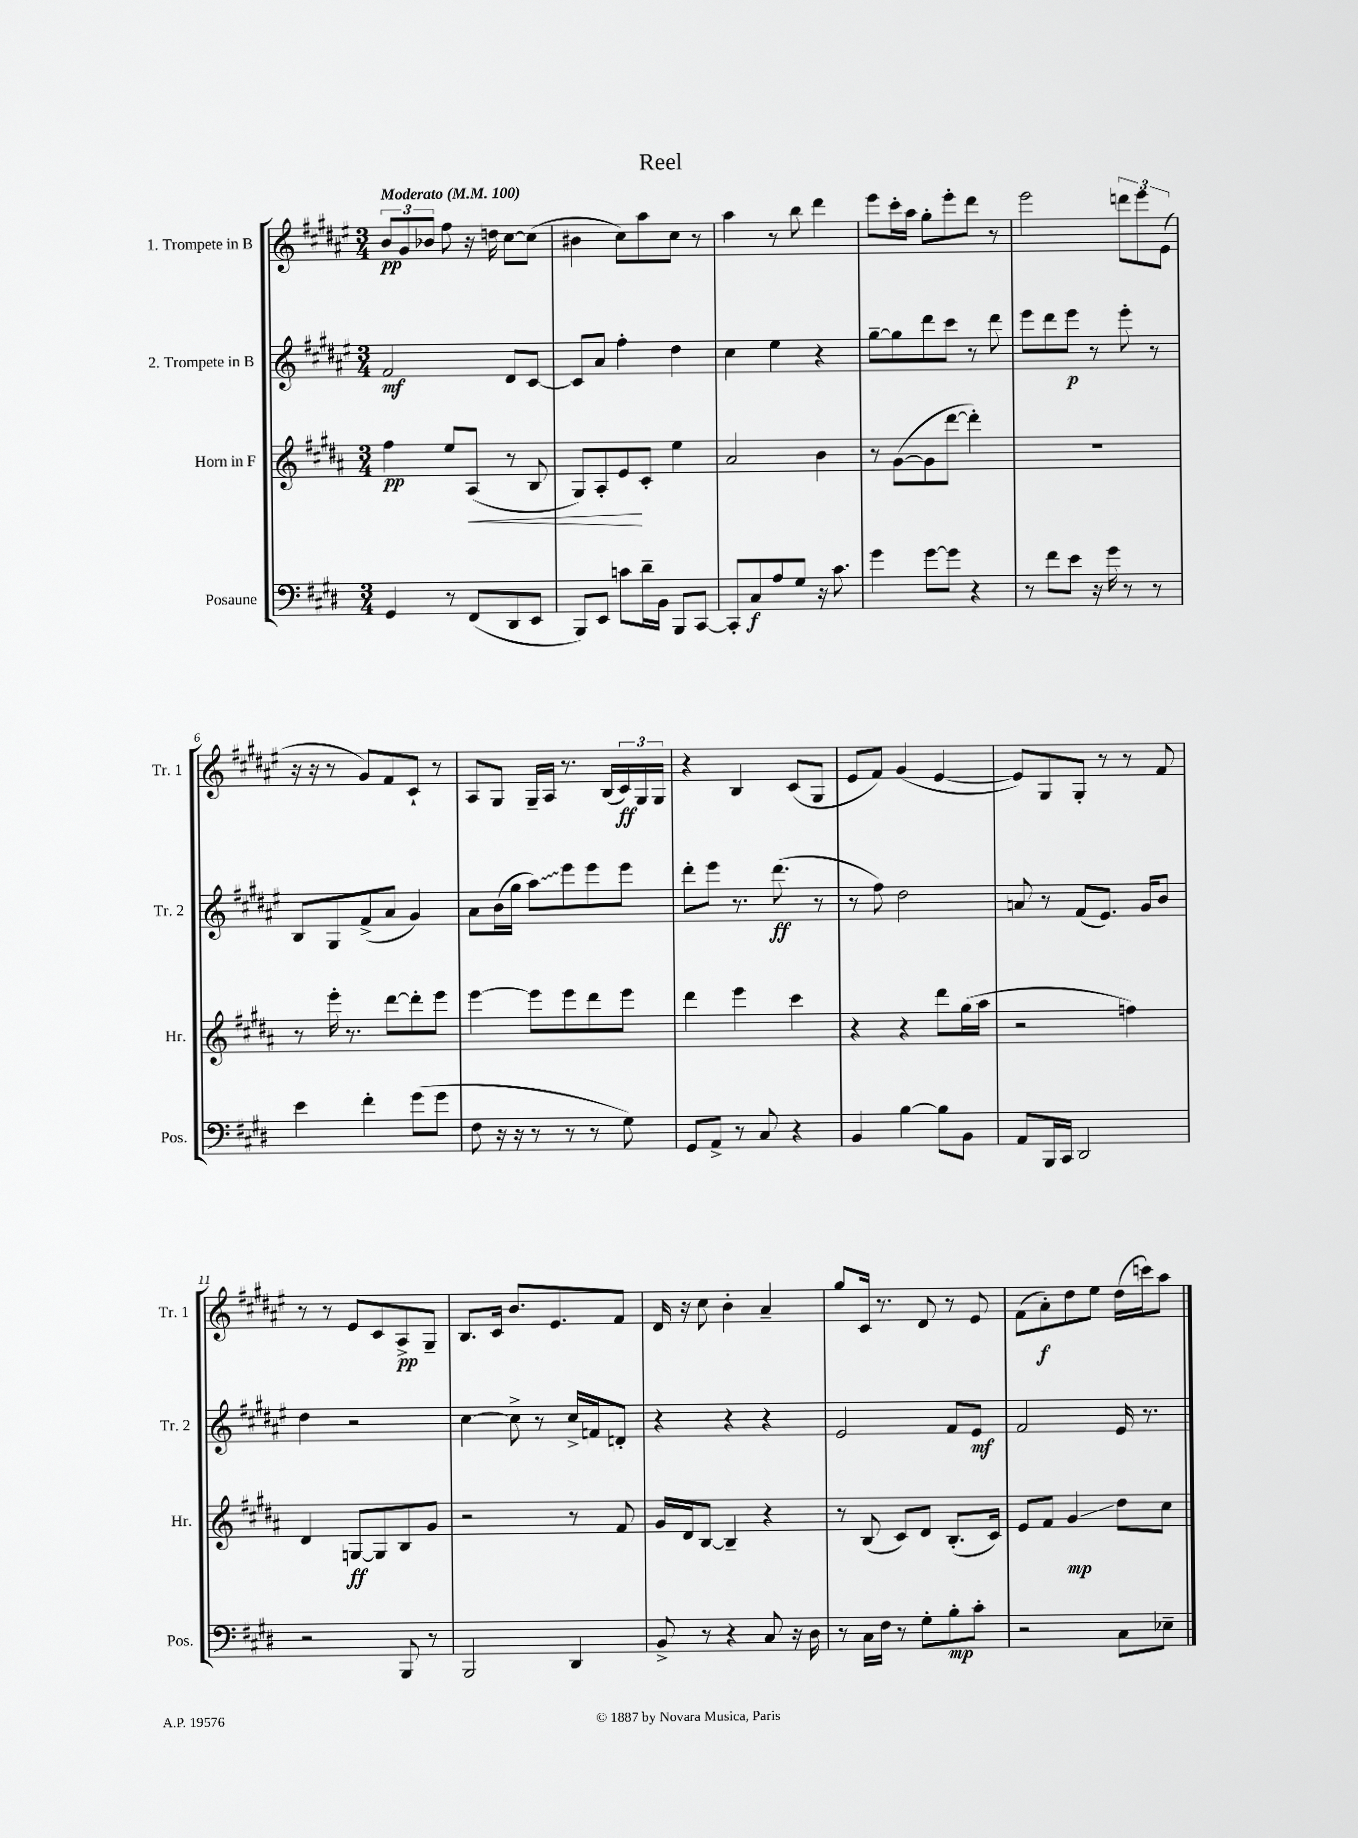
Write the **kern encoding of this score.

**kern	**kern	**kern	**kern
*staff4	*staff3	*staff2	*staff1
*clefF4	*clefG2	*clefG2	*clefG2
*k[f#c#g#d#]	*k[f#c#g#d#a#]	*k[f#c#g#d#a#e#]	*k[f#c#g#d#a#e#]
*M3/4	*M3/4	*M3/4	*M3/4
*MM100	*MM100	*MM100	*MM100
4GG#	4ff#	2f#	12b
.	.	.	12g#
.	.	.	12b-
8r	8ee	.	8ff#
(8FF#	(8A#	.	16r
.	.	.	16dd
8DD#	8r	8d#	[8cc#
8EE	8B	[8c#	(8cc#]
=	=	=	=
8BBB)	8G#)	8c#]	4b#
8EE	8A#'	8a#	.
8c	8e	4ff#'	8cc#)
16d#~	8c#'	.	8aa#
16BB	.	.	.
8BBB	4ee	4dd#	8cc#
[8CC#	.	.	8r
=	=	=	=
8CC#']	2a#	4cc#	4aa#
8C#	.	.	.
8A	.	4ee#	8r
8G#	.	.	8bb
16r	4b	4r	4ddd#
8.c#	.	.	.
=	=	=	=
4g#	8r	[8gg#~	8eee#
.	([8g#	8gg#]	16ccc#'
.	.	.	16aa#
[8g#	8g#]	8ddd#	8gg#'
8g#]	[8ddd#	8ccc#	8eee#'
4r	4ddd#'])	8r	8ddd#
.	.	8ddd#	8r
=	=	=	=
8r	2.r	8eee#	2eee#
8f#	.	8ddd#	.
8e	.	8eee#	.
16r	.	8r	.
16g#	.	.	.
8r	.	8eee#'	12ddd
.	.	.	12eee#
8r	.	8r	.
.	.	.	(12e#
=	=	=	=
4e	8r	8B	16r
.	.	.	16r
.	16eee'	8G#	8r
.	8.r	.	.
4f#'	.	(8f#^	8g#)
.	[8ddd#	8a#	8f#
(8g#	8ddd#']	4g#)	8c#`
8g#	8eee	.	8r
=	=	=	=
8F#	[4eee	8a#	8A#
16r	.	(16b	8G#
16r	.	16gg#	.
8r	8eee]	8aa#)	16G#~
.	.	.	16A#
8r	8eee	8eee#	8.r
8r	8ddd#	8eee#	.
.	.	.	(16B
8G#)	8eee	8eee#	24c#)
.	.	.	24G#
.	.	.	24G#
=	=	=	=
8GG#	4ddd#	8ddd#'	4r
8AA^	.	8eee#	.
8r	4eee	8.r	4B
8C#	.	.	.
.	.	(8.ddd#	.
4r	4ccc#	.	(8c#
.	.	8r	8G#
=	=	=	=
4BB	4r	8r	8e#
.	.	8ff#)	8f#)
[4B	4r	2dd#	(4g#
8B]	8ddd#	.	[4e#
8BB	(16gg#	.	.
.	16aa#	.	.
=	=	=	=
8AA	2r	8a	8e#])
16BBB	.	8r	8G#
16CC#	.	.	.
2DD#	.	(8f#	8G#'
.	.	8.e#)	8r
.	4ff)	.	8r
.	.	16g#	.
.	.	8b	8f#
=	=	=	=
2r	4d#	4dd#	8r
.	.	.	8r
.	[8G	2r	8e#
.	8G]	.	8c#
8BBB	8B	.	8A#^
8r	8g#	.	8G#~
=	=	=	=
2BBB	2r	[4cc#	8.B
.	.	.	16c#
.	.	8cc#^]	8.b
.	.	8r	.
.	.	.	8.e#
4DD#	8r	16cc#^	.
.	.	16f	.
.	8f#	8d'	8f#
=	=	=	=
8BB^	16g#	4r	16d#
.	16d#	.	16r
8r	[8B	.	8cc#
4r	4B~]	4r	4b'
8C#	4r	4r	4a#~
16r	.	.	.
16D#	.	.	.
=	=	=	=
8r	8r	2e#	8gg#
16C#	(8B	.	16c#
16F#	.	.	8.r
8r	8c#)	.	.
8G#'	8d#	.	8d#
8B'	(8.B'	8f#	8r
8c#'	.	8e#	8e#
.	16c#)	.	.
=	=	=	=
2r	8e	2f#	(8f#
.	8f#	.	8a#')
.	4g#	.	8dd#
.	.	.	8ee#
8C#	8dd#	16e#	(16dd#
.	.	8.r	16ccc)
8E-~	8cc#	.	8aa#
==	==	==	==
*-	*-	*-	*-
